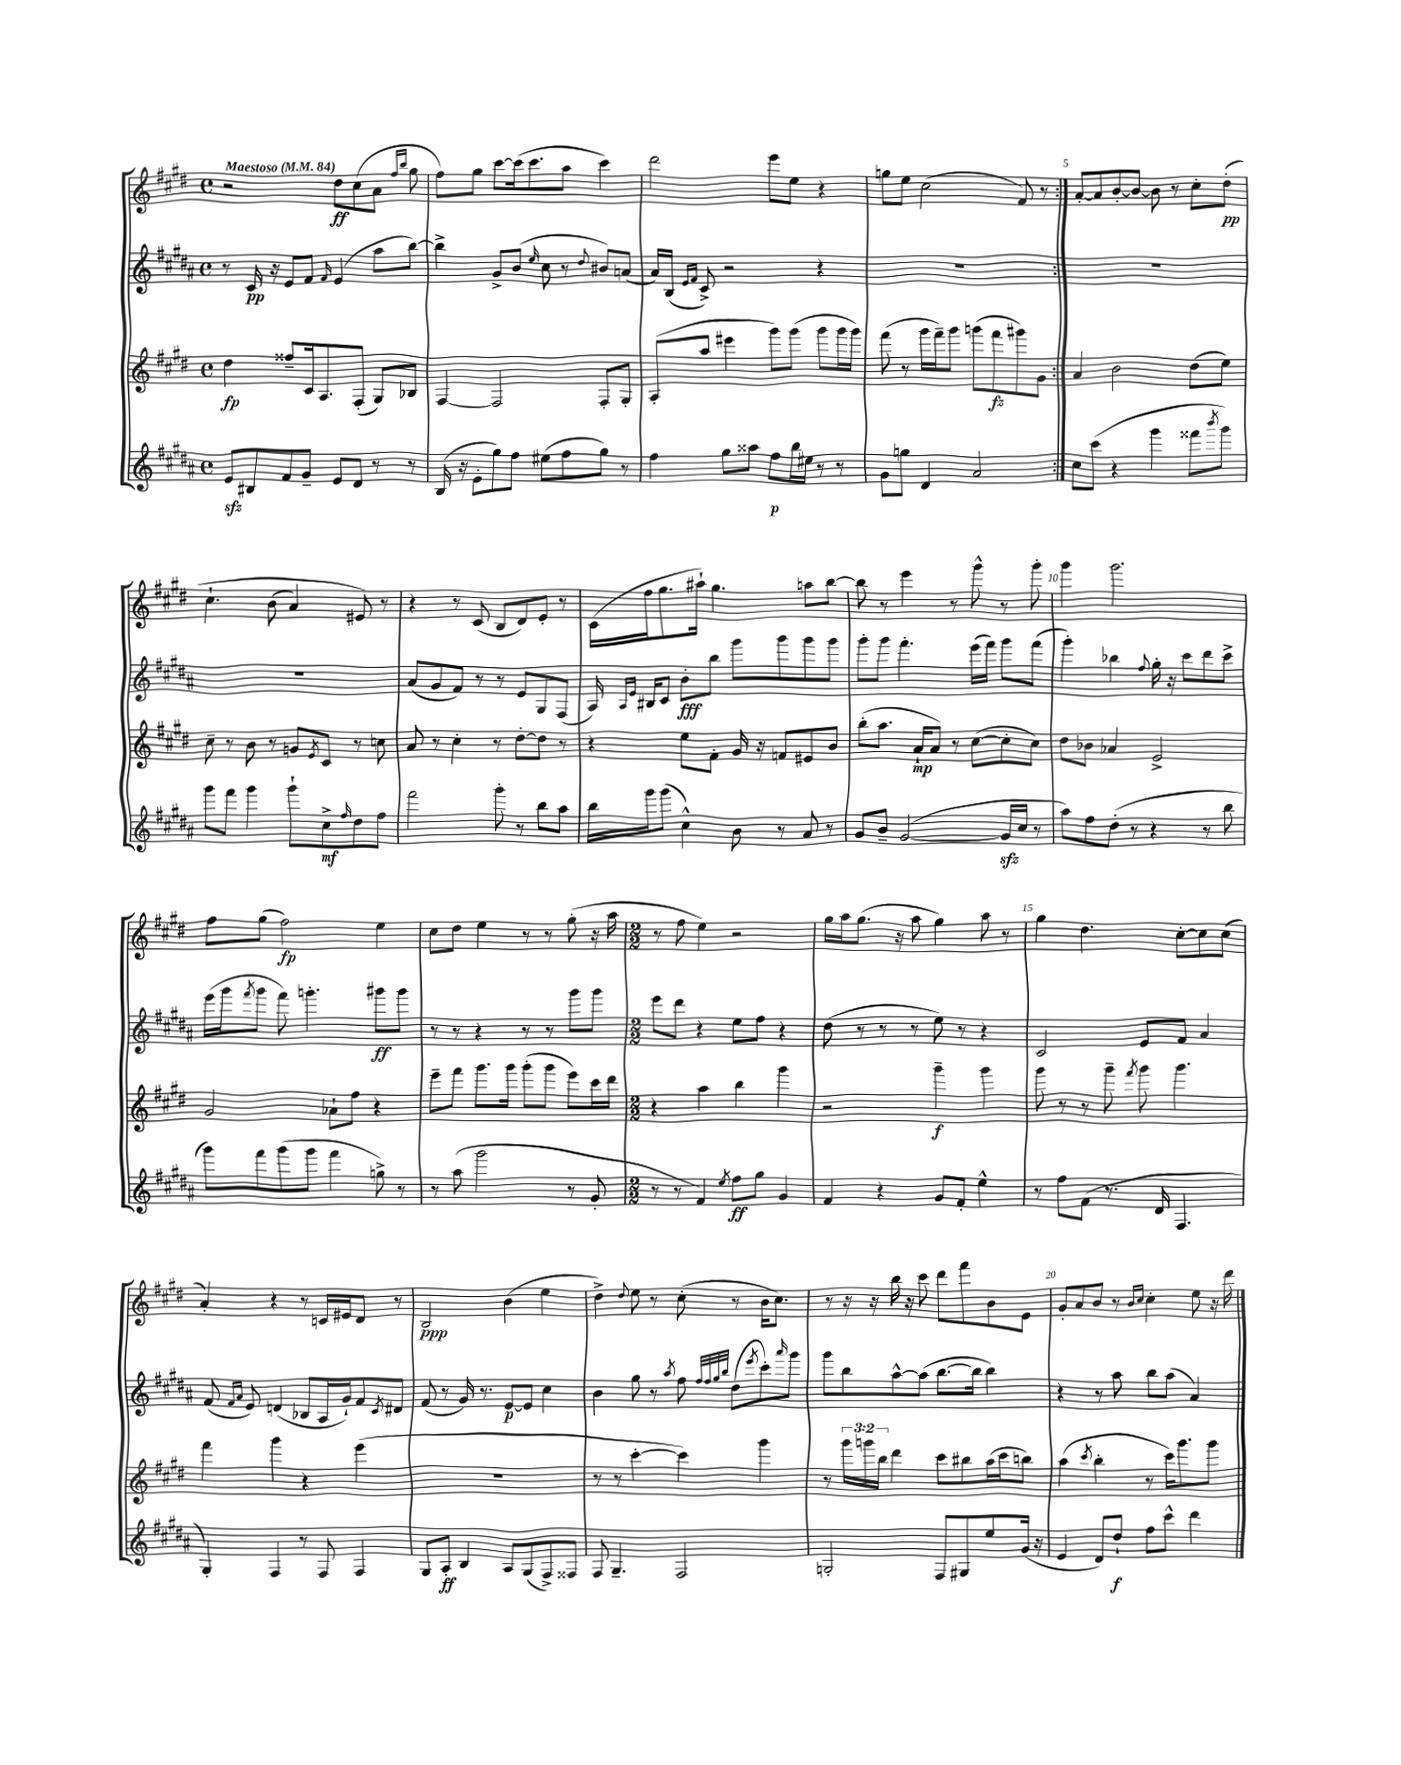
<<
\new StaffGroup <<
\new Staff = "s0" {
    \clef treble \key e \major \defaultTimeSignature \time 4/4 \tempo "Maestoso" 4 = 84
    \repeat volta 2 { r2 dis''8\ff cis''8( a'8 \grace { fis''16 b''16 } gis''8 |
    fis''8) gis''8 cis'''8~ cis'''16( cis'''8. a''8 cis'''4) |
    dis'''2 e'''8 e''8 r4 |
    g''8 e''8 cis''2( fis'8) r8 | }
    a'8~-. a'8 b'8~-. b'8~ b'8 r8 cis''8-. dis''8-.\pp\( |
    cis''4.-! b'8( a'4) eis'8\) r8 |
    r4 r8 cis'8( b8 dis'8) e'8-. r8 |
    cis'16( fis''16 gis''8. ais''16-!) gis''4. a''8 b''8~ |
    b''8 r8 e'''4 r8 gis'''8-^ r8 gis'''8-. |
    gis'''4 gis'''2. |
    fis''8 gis''8( fis''2\fp) e''4 |
    cis''8 dis''8 e''4 r8 r8 gis''8-.( r16 a''16 |
    \numericTimeSignature \time 2/2 r8 fis''8 e''4) r2 |
    gis''16 a''16 gis''8.( r16 a''8 gis''4) a''8 r8 |
    gis''4 dis''4. cis''8~-. cis''8 cis''8( |
    a'4-.) r4 r8 c'16 eis'16 dis'8 r8 |
    b2\ppp b'4( e''4 |
    dis''4->) \appoggiatura { dis''8 } e''8 r8 cis''8-.( r8 b'16 cis''8.) |
    r8 r16 r16 b''16 r16 cis'''8 dis'''8 fis'''8 b'8 e'8 |
    gis'8-. a'8 b'8 r8 \grace { b'16 cis''16 } cis''4-. e''8 r16 dis'''16 \bar "|." |
}
\new Staff = "s1" {
    \clef treble \key b \major \defaultTimeSignature \time 4/4
    \repeat volta 2 { r8 cis'16\pp r16 e'8 fis'8 \grace { fis'16 } e'4( ais''8 b''8~) |
    b''4-> gis'8-> b'8( \grace { e''16 } cis''8 r8 \appoggiatura { dis''8 } bis'8) a'8( |
    ais'16) b16( \grace { e'16 fis'16 } cis'8->) r2 r4 |
    R1 | }
    R1 |
    R1 |
    ais'8( gis'8 fis'8) r8 r8 e'8 gis8 fis8( |
    ais16) \grace { ais16 e'16 } bis16 cis'8 b'8-.\fff b''8 gis'''8 gis'''8 gis'''8 gis'''8 |
    gis'''8-. gis'''8 fis'''4.-. e'''16( fis'''16) gis'''8 fis'''8( |
    gis'''4-.) bes''4 \appoggiatura { fis''8 } gis''16-. r16 cis'''8 dis'''8 cis'''8-> |
    e'''16( gis'''16 \acciaccatura { fis'''8 } gis'''8 fis'''8) g'''4.-. gis'''8\ff gis'''8 |
    r8 r8 r4 r8 r8 gis'''8 gis'''8 |
    \numericTimeSignature \time 2/2 e'''8 dis'''8 r4 e''8 fis''8 r4 |
    dis''8( r8 r8 r8 e''8) r8 r4 |
    cis'2 e'8 fis'8 ais'4 |
    fis'8( \grace { fis'16 ais'16 } e'8) d'4( bes8 ais16 gis'16-!) fis'8 \acciaccatura { cis'8 } dis'8 |
    fis'8( r8 gis'16) r8. e'8~\p e'8 cis''4 |
    b'4 gis''8 r8 \acciaccatura { ais''8 } fis''8 \grace { fis''32 fis''32 gis''32 b''32 } dis''8( \acciaccatura { e'''8 } cis'''8-.) \grace { ais'''16 } gis'''8 |
    gis'''8 b''8 ais''8~-^ ais''8( b''8.~ b''16 b''4) |
    r4 r8 ais''8 b''8 ais''8( ais'4) \bar "|." |
}
\new Staff = "s2" {
    \clef treble \key e \major \defaultTimeSignature \time 4/4 \override Staff.TupletNumber.text = #tuplet-number::calc-fraction-text
    \repeat volta 2 { dis''4\fp fisis''8-- cis'16 a8. fis8-.( gis8) bes8 |
    fis4~ fis2 fis8-. gis8-. |
    a8-.( a''8 eis'''4 gis'''8) gis'''8( gis'''8 gis'''16 gis'''16) |
    fis'''8( r8 gis'''16 fis'''16--) gis'''8 g'''8( fis'''8\fz gis'''8) gis'8 | }
    a'4 b'2 dis''8( e''8) |
    cis''8-- r8 b'8 r8 g'8 \acciaccatura { e'8 } cis'8 r8 c''8 |
    a'8 r8 cis''4-. r8 dis''8~-. dis''8 r8 |
    r4 e''8 fis'8-. gis'16 r16 f'8 eis'8 b'8 |
    b''8-.( a''8. a'16-!\mp a'8) r8 cis''8~( cis''8-. cis''8) |
    dis''8 bes'8 aes'4 e'2-> |
    gis'2 aes'8-! fis''8 r4 |
    e'''8-- fis'''8 gis'''8. gis'''16 gis'''8-.( gis'''8 e'''8) cis'''16 dis'''16 |
    \numericTimeSignature \time 2/2 r4 a''4 b''4 gis'''4 |
    r2 gis'''4--\f gis'''4 |
    gis'''8 r8 r8 gis'''8-- \acciaccatura { fis'''8 } gis'''8 gis'''4. |
    fis'''4 gis'''4 r4 e'''4( |
    R1 |
    r8 r8 cis'''4~-. cis'''4) gis'''4 |
    r8 \tuplet 3/2 { gis'''16 g'''16 b''16 } dis'''4 cis'''8 bis''8 a''16( cis'''16 b''8) |
    a''4( \acciaccatura { cis'''8 } b''4-. r8 cis'''16) gis'''8. gis'''8 \bar "|." |
}
\new Staff = "s3" {
    \clef treble \key b \major \defaultTimeSignature \time 4/4
    \repeat volta 2 { e'8\sfz bis8 fis'8 gis'8-- e'8 dis'8 r8 r8 |
    b16( r16 e'8-. gis''8) fis''8 eis''8( fis''8 gis''8) r8 |
    fis''4 gis''8 aisis''8 fis''8\p b''16 eis''16 r8 r8 |
    gis'8 g''8 dis'4 ais'2 | }
    cis''8 cis'''8( r4 gis'''4 fisis'''8 \acciaccatura { b'''8 } gis'''8) |
    gis'''8 fis'''8 gis'''4 gis'''8-! cis''8->\mf \grace { fis''16 } dis''8 fis''8 |
    fis'''2 gis'''8-. r8 b''8 ais''8 |
    b''16 gis'''16 gis'''8( cis''4-^) b'8 r8 ais'8 r8 |
    gis'8 b'8-- gis'2~( gis'16\sfz cis''16 r8 |
    ais''8) fis''8 dis''8-.( r8 r4 r8 b''8 |
    gis'''8) fis'''8 gis'''8( gis'''8 fis'''4 g''8->) r8 |
    r8 ais''8( gis'''2 r8 gis'8-. |
    \numericTimeSignature \time 2/2 r8 r8 fis'4) \acciaccatura { e''8 } fis''8\ff gis''8 gis'4 |
    fis'4 r4 gis'8 fis'8-. e''4-^ |
    r8 fis''8 fis'8( r8. dis'16 fis4. |
    gis4-.) fis4 r8 fis8 fis4 |
    gis8 ais8-.\ff b4 ais8 gis8( fis8->) fisis8 |
    fis8 gis4.-- fis2 |
    g2-. fis8 gis8 e''8 gis'16( r16 |
    e'4 dis'8) dis''8-!\f fis''8 cis'''8-^ dis'''4 \bar "|." |
}
>>
>>
\layout { \context { \Score \override BarNumber.break-visibility = ##(#f #t #t) barNumberVisibility = #(every-nth-bar-number-visible 5) } }
